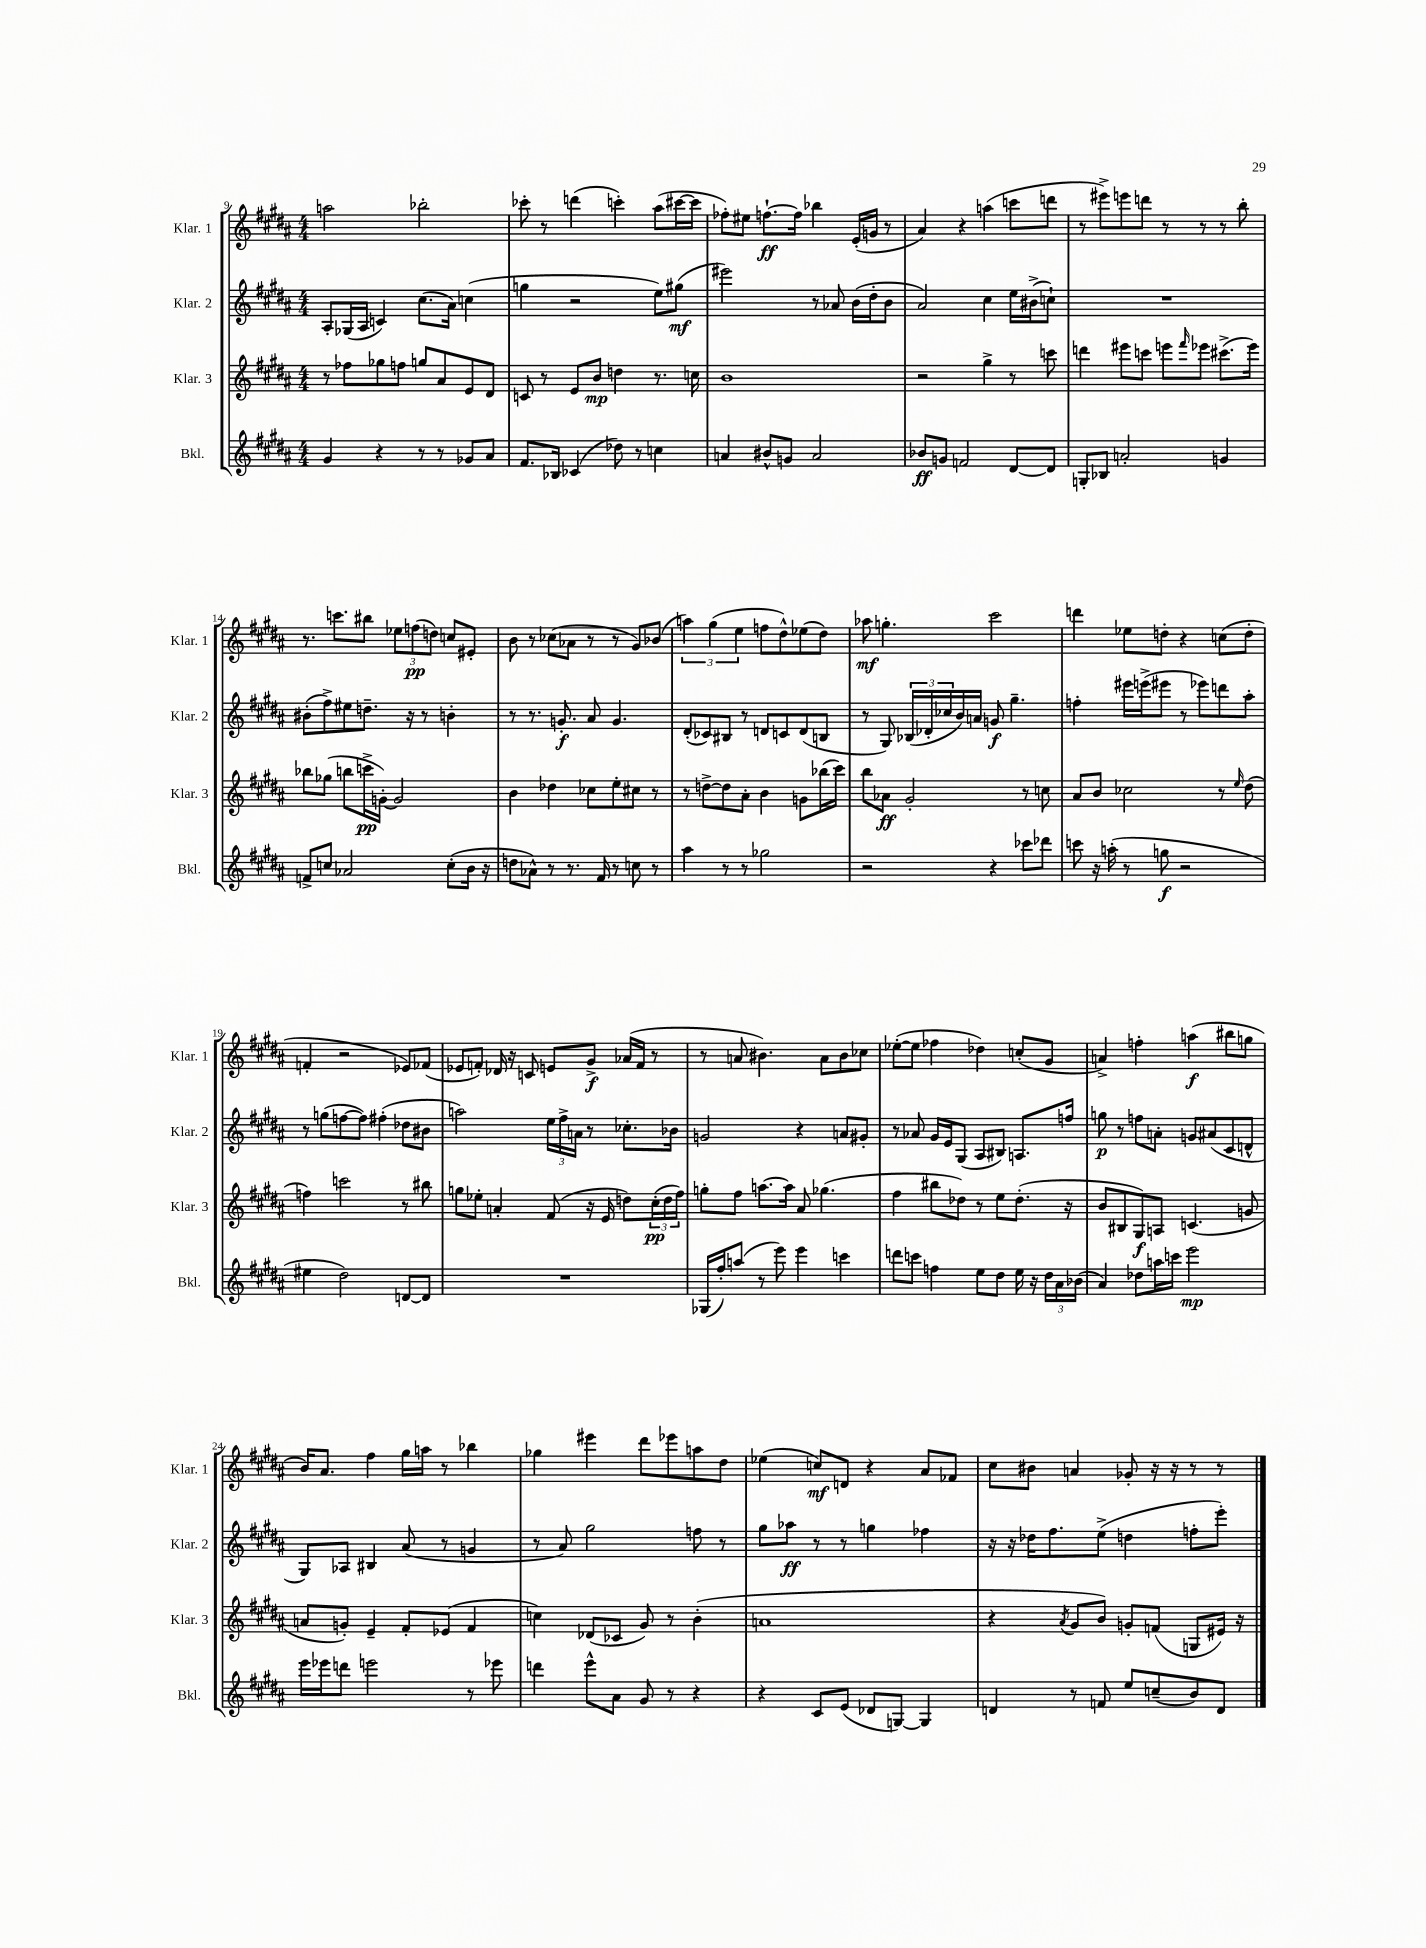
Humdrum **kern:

**kern	**kern	**kern	**kern
*staff4	*staff3	*staff2	*staff1
*clefG2	*clefG2	*clefG2	*clefG2
*k[f#c#g#d#a#]	*k[f#c#g#d#a#]	*k[f#c#g#d#a#]	*k[f#c#g#d#a#]
*M4/4	*M4/4	*M4/4	*M4/4
4g#	8r	8A#'	2aa
.	8ff-	(16G-	.
.	.	16A#	.
4r	8gg-	4c)	.
.	8ff	.	.
8r	8gg	(8.cc#	2bb-'
8r	8a#	.	.
.	.	16a#)	.
8g-	8e	(4cc	.
8a#	8d#	.	.
=	=	=	=
8.f#	8c	4gg	8ccc-'
.	8r	.	8r
16B-	.	.	.
(4c-	8e	2r	(4ddd
.	8b	.	.
8dd-)	4dd	.	4ccc')
8r	.	.	.
4cc	8.r	8ee)	(8aa#
.	.	(8gg#	[16ccc#
.	16cc	.	16ccc#]
=	=	=	=
4a	1b	2eee#)	8ff-')
.	.	.	8ee#
8b#^^	.	.	[8.ff`
8g	.	.	.
.	.	.	16ff]
2a	.	8r	4bb-
.	.	8a-	.
.	.	(16b	(16e'
.	.	16dd#'	16g
.	.	8b	8r
=	=	=	=
8b-	2r	2a#)	4a#)
8g	.	.	.
2f	.	.	4r
.	4gg#^	4cc#	(4aa
[8d#	8r	16ee	8ccc
.	.	(16b#^	.
8d#]	8ccc	8cc`)	8ddd
=	=	=	=
8G'	4ddd	1r	8r
8B-	.	.	8eee#^)
2a'	8eee#	.	8eee
.	8ccc	.	8ddd
.	8eee	.	8r
.	16qqfff#	.	.
.	8eee-	.	8r
4g	(8.ccc#^	.	8r
.	.	.	8bb'
.	16eee-)	.	.
=	=	=	=
8f^	8bb-	(8b#'	8.r
8cc	(8gg-	8ff#^)	.
.	.	.	8.ccc
2a-	8bb	8ee#	.
.	16ccc^	8.dd~	8bb#
.	[16g')	.	.
.	2g]	.	12ee-
.	.	16r	.
.	.	.	(12ff
.	.	8r	.
.	.	.	12dd)
(8cc'	.	4b'	8cc
16b	.	.	8e#'
16r	.	.	.
=	=	=	=
8dd	4b	8r	8b
8a-^^)	.	8.r	8r
8r	4dd-	.	(8cc-
.	.	8.g'	.
8.r	.	.	8a-
.	8cc-	8a#	8r
16f#	.	.	.
8r	8ee'	4.g	8r
8cc	8cc#	.	8g#)
8r	8r	.	(8b-
=	=	=	=
4aa#	8r	(8d#'	6aa)
.	[8dd^	8c-)	.
.	.	.	(6gg#
8r	8dd]	8B#	.
.	.	.	6ee
8r	8a#'	8r	.
2gg-	4b	8d	8ff
.	.	8c	8dd#^^)
.	8g	(8d	(8ee-
.	(16bb-	8B	8dd#)
.	16ccc#)	.	.
=	=	=	=
2r	8bb	8r	8aa-
.	8a-	8G#)	4.gg'
.	2g#'	(24B-	.
.	.	24d-'	.
.	.	24cc-	.
.	.	16b)	.
.	.	16a	.
4r	.	8g	2ccc#
.	.	4.gg#~	.
8ccc-	8r	.	.
8ddd-	8cc	.	.
=	=	=	=
8ccc	8a#	4ff'	4ddd
16r	8b	.	.
(16aa'	.	.	.
8r	2cc-	16eee#	8ee-
.	.	(16eee^	.
8gg	.	8eee#	8dd'
2r	.	8r	4r
.	.	8eee-)	.
.	8r	8ddd	(8cc
.	16qqee	.	.
.	(8dd#	8aa#'	8dd'
=	=	=	=
4ee#	4ff)	8r	4f'
.	.	(8gg	.
2dd#)	2ccc	[8ff	2r
.	.	8ff])	.
.	.	(4ff#'	.
[8d	8r	8dd-	8e-)
8d]	8bb#	8b#	(8f-
=	=	=	=
1r	8gg	2aa)	8e-
.	8ee-'	.	8f')
.	4a'	.	16d-
.	.	.	16r
.	.	.	8c
.	(8f#	24ee	8e
.	.	24ff#^	.
.	.	24a	.
.	16r	8r	8g#^
.	16e	.	.
.	8dd)	8.cc-'	(16a-
.	.	.	16f
.	(24cc#'	.	8r
.	24dd	.	.
.	.	16b-	.
.	24ff#)	.	.
=	=	=	=
(16G-	8gg'	2g	8r
16ff#')	.	.	.
(8aa	8ff#	.	8a
8r	[8.aa	.	4.b#)
8eee)	.	.	.
.	16aa]	.	.
4eee	8a#	4r	.
.	(4.gg-	.	8a
4ccc	.	8a	8b#
.	.	8g#'	8cc-
=	=	=	=
8ddd	4ff#	8r	([8ee-'
8ccc	.	8a-	8ee-]
4ff	8bb#	16g#	4ff-
.	.	16e	.
.	8dd-)	(8G#	.
8ee	8r	8A#	4dd-)
8dd#	8ee	8B#)	.
16ee	(8.dd-'	8.A	(8cc'
16r	.	.	.
24dd#	.	.	8g#
24a#	.	.	.
.	16r	16ff	.
(24b-	.	.	.
=	=	=	=
4a#)	8b	8gg	4a^)
.	8B#	8r	.
8dd-	8G#)	8ff	4ff'
16aa	8A	8a'	.
16ccc	.	.	.
2eee	(4.c	8g	(4aa
.	.	(8a#	.
.	.	8c#	8bb#
.	8g	8d^^	8gg
=	=	=	=
16eee	8a	8G#)	16b)
16eee-	.	.	8.a#
8ddd	8g')	8A-	.
2eee	4e~	4B#	4ff#
.	8f#'	(8a#	16gg#
.	.	.	16aa
.	(8e-	8r	8r
8r	4f#	4g	4bb-
8eee-	.	.	.
=	=	=	=
4ddd	4cc)	8r	4gg-
.	.	8a#)	.
8eee^^	(8d-	2gg#	4eee#
8a#	8c-	.	.
8g#	8g#)	.	8ddd#
8r	8r	.	8eee-
4r	(4b'	8ff	8aa
.	.	8r	8dd#
=	=	=	=
4r	1a	8gg#	(4ee-
.	.	8aa-	.
8c#	.	8r	8cc)
(8e	.	8r	8d
8d-	.	4gg	4r
[8G)	.	.	.
4G]	.	4ff-	8a#
.	.	.	8f-
=	=	=	=
4d	4r	16r	8cc#
.	.	16r	.
.	.	16dd-	8b#
.	.	8.ff#	.
.	8qa#	.	.
8r	8g#	.	4a
8f	8b)	(8ee^	.
8ee	8g'	4dd	8g-'
(8cc~	(8f	.	16r
.	.	.	16r
8b)	8G	8ff'	8r
8d	16e#)	8eee')	8r
.	16r	.	.
==	==	==	==
*-	*-	*-	*-
